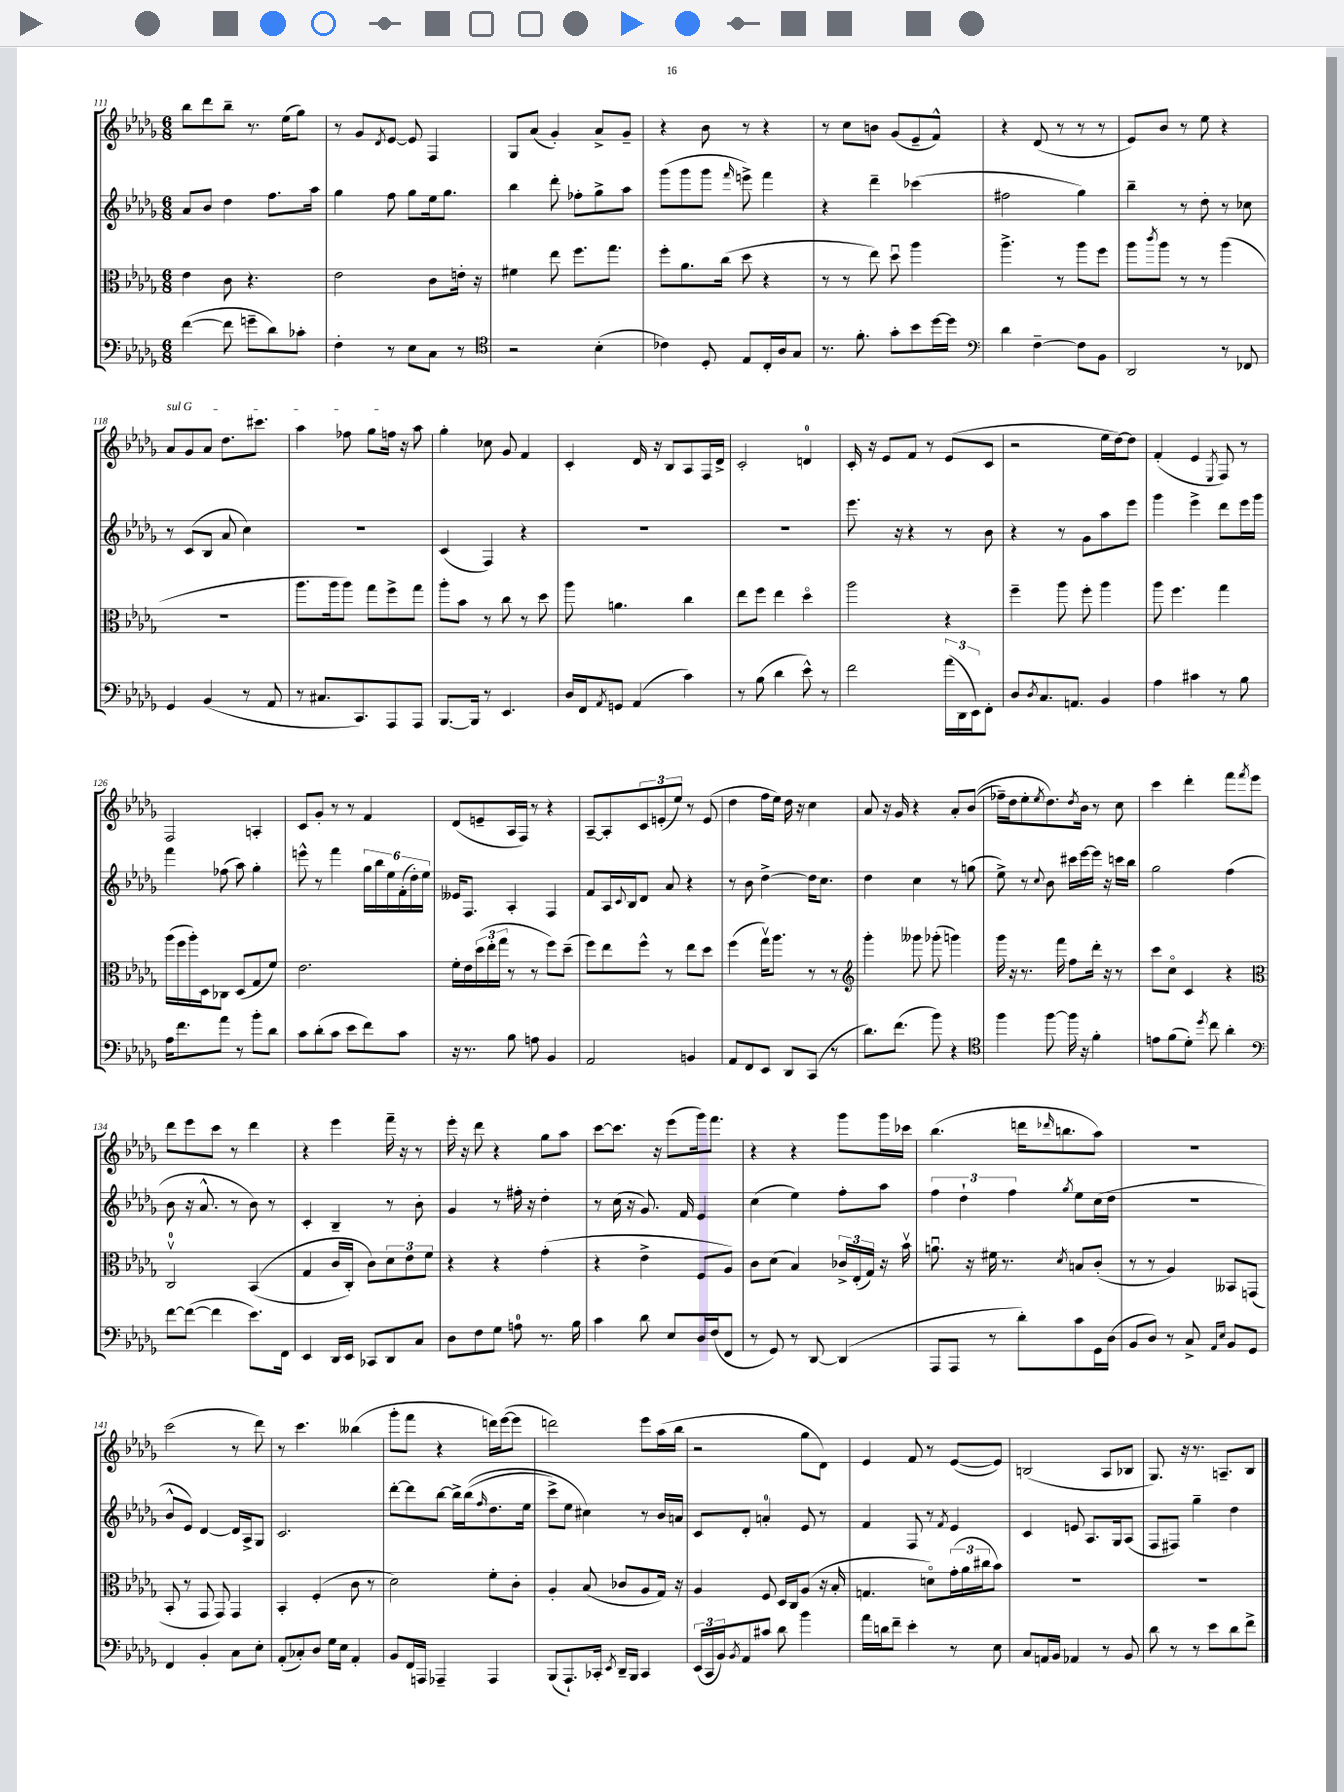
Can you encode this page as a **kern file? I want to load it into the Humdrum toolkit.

**kern	**kern	**kern	**kern
*staff4	*staff3	*staff2	*staff1
*clefF4	*clefC3	*clefG2	*clefG2
*k[b-e-a-d-g-]	*k[b-e-a-d-g-]	*k[b-e-a-d-g-]	*k[b-e-a-d-g-]
*M6/8	*M6/8	*M6/8	*M6/8
([4f	4e-	8a-	8bb-
.	.	8b-	8ddd-
8f]	8c	4dd-	8bb-~
8g~	4.r	.	8.r
8d-)	.	8.ff	.
.	.	.	(16ee-
8c-'	.	.	8gg-)
.	.	16aa-	.
=	=	=	=
4F'	2e-	4gg-	8r
.	.	.	8g-
.	.	.	8qd-
8r	.	8ff	[8e-
8E-	.	8gg-	8e-]
8C	8c	16ee-	4F
.	.	8.gg-	.
8r	16e'	.	.
.	16r	.	.
=	=	=	=
*clefC4	*	*	*
2r	4f#	4bb-	8G-
.	.	.	(8a-
.	8ee-	8ddd-'	4g-')
.	8.ff	8ff-'	.
(4B-'	.	8gg-^	8a-^
.	8.gg-	.	.
.	.	8aa-	8g-~
=	=	=	=
4c-)	8ff'	(8ggg-	4r
.	8.a-	8ggg-	.
8D-'	.	8ggg-	8b-
.	(16cc	.	.
.	.	16qqfff	.
8E-	8dd-	8eee^)	8r
16C'	4r	4fff	4r
16A-	.	.	.
8G-	.	.	.
=	=	=	=
8.r	8r	4r	8r
.	8r	.	8cc
8.f'	.	.	.
.	8ee-)	4ddd-~	8b
8g-'	8dd-u	.	(8g-
8b-	4aa-	(4ccc-	8e-~
[16dd-	.	.	8f^^)
16dd-]	.	.	.
=	=	=	=
*clefF4	*	*	*
4d-	4.aa-^	2ff#	4r
[4F~	.	.	(8d-
.	8r	.	8r
8F]	8aa-	4gg-)	8r
8BB-	8ff	.	8r
=	=	=	=
2DD-	8aa-	4bb-~	8e-)
.	8qccc	.	.
.	8aa-	.	8b-
.	8r	8r	8r
.	8r	8dd-'	8ee-
8r	(4aa-	8r	4r
8FF-	.	8cc-	.
=	=	=	=
4GG-	2.r	8r	8a-
.	.	(8c	8g-
(4BB-	.	8B-	8a-
.	.	8a-	8.dd-
8r	.	4cc)	.
.	.	.	8.ccc#
8AA-	.	.	.
=	=	=	=
8r	8.aa-	2.r	4aa-
8.C#	.	.	.
.	16aa-	.	.
.	8aa-)	.	8ff-
8.CC)	.	.	.
.	8gg-	.	8gg-
8AAA-	8ff^	.	16ff
.	.	.	16r
8AAA-	8gg-	.	8aa-
=	=	=	=
[8.BBB-	8aa-'	(4c	4gg-'
.	8b-	.	.
16BBB-]	.	.	.
8r	8r	4F)	8cc-
4.EE-	8cc	.	8g-
.	8r	4r	4f
.	8dd-	.	.
=	=	=	=
16D-	8aa-	2.r	4c'
16FF	.	.	.
8qAA-	.	.	.
8GG	4.a	.	.
(4AA-	.	.	16d-
.	.	.	16r
.	.	.	8B-
4c)	4cc	.	8A-
.	.	.	16F
.	.	.	16d-^
=	=	=	=
8r	8ee-	2.r	2c'
(8B-	8ff	.	.
4d-	4ee-	.	.
8e-^^)	4dd-o	.	4d
8r	.	.	.
=	=	=	=
2f	2aa-	8.eee-	16c'
.	.	.	16r
.	.	.	8e-
.	.	16r	.
.	.	4r	8f
.	.	.	8r
(24a-	4r	8r	(8e-
24DD-	.	.	.
24EE-)	.	.	.
8FF'	.	8b-	8c
=	=	=	=
8D-	4ff~	4r	2r
8qD-	.	.	.
8.C	.	.	.
.	8aa-	8r	.
8.AA	.	.	.
.	8ff'	8g-	.
4BB-	4aa-	8aa-	16ee-
.	.	.	[16dd-)
.	.	8eee-	8dd-]
=	=	=	=
4A-	8aa-	4ggg-	(4f'
.	4.ff	.	.
4c#	.	4eee-^	4e-
.	.	.	8qE-
8r	4gg-	8ddd-	8F)
8B-	.	16eee-	8r
.	.	16ggg-	.
=	=	=	=
16A-	(16aa-	4fff	2F
8.f	16ff	.	.
.	16aa-')	.	.
.	16D-	.	.
8a-	8C-	(8ff-	.
8r	(8D-	8aa-)	.
8b-'	8G-	4gg-'	4A'
8d-	8f)	.	.
=	=	=	=
8c	2.e-	8eee^^	8c
(8d-'	.	8r	8g-'
8c	.	4fff	8r
8e-	.	.	8r
8f)	.	24gg-	4f
.	.	24bb-	.
.	.	24ee-	.
8c	.	(24f'	.
.	.	24dd-')	.
.	.	24ee-	.
=	=	=	=
16r	16f'	16e--	(8d-
8.r	16e-	8.F	.
.	(24dd-	.	8e~
.	24ee-'	.	.
.	24gg-	.	.
8B-	8r	4A-'	16A-
.	.	.	16F)
8A	8r	.	8r
4BB-	8ff)	4F	4r
.	(8dd-~	.	.
=	=	=	=
2AA-	8ff)	8f	[8A-~
.	8ee-	16A-	8A-']
.	.	8qqc	.
.	.	16B-	.
.	8ff^^	8d-	12c
.	.	.	(12e'
.	8r	8a-	.
.	.	.	12ee-)
4BB	8ee-	4r	8r
.	8dd-	.	(8e
=	=	=	=
8AA-	(4ff	8r	4dd-
8FF	.	8b-	.
8EE-	16gg-v)	[4dd-^	16ff
.	8.aa-	.	16ee-)
8DD-	.	.	16dd-
.	.	.	16r
(8CC	8r	16dd-]	4cc
.	.	8.cc	.
8r	8r	.	.
=	=	=	=
*	*clefG2	*	*
8.d-)	4ggg-'	4dd-	8a-
.	.	.	16r
(8.f	.	.	16g-
.	8ggg--	4cc	4r
8b-)	(8ggg-'	.	.
4r	4ggg)	8r	8a-'
.	.	(8gg	&((8b-
=	=	=	=
*clefC4	*	*	*
4ff	16ggg-	8ee-^)	16ff-~)
.	16r	.	16dd-
.	8.r	8r	8ee-'
.	.	8qqcc	8qee-
[8ff	.	8b-	8.dd-&)
.	16fff	.	.
16ff]	8ff	16ccc#	.
.	.	.	8qdd-
16r	.	[16eee-	16b-
4f'	16ddd-'	16eee-]	8r
.	16r	16r	.
.	8r	16ccc	8cc
.	.	16bb-	.
=	=	=	=
8e	8ccc	2gg-	4ccc
(8f	8cco	.	.
8d-')	4c	.	4ddd-'
8qdd-	.	.	.
8cc	.	.	.
4a-'	4r	(4ff	8fff
.	.	.	8qfff
.	.	.	8eee-
=	=	=	=
*clefF4	*clefC3	*	*
[8f	2Cv	8b-	8ddd-
(8f_	.	16r	8eee-
.	.	8.a-^^	.
4f]	.	.	8ccc
.	.	8r	8r
8.e-)	&((4BB-	8b-)	4ddd-
.	.	8r	.
16FF	.	.	.
=	=	=	=
4EE-	4G-	4c'	4r
16DD-	16c	4B-~	4eee-
16EE-	16C')	.	.
8CC-	8c&)	.	.
8DD-	12d-	8r	16fff~
.	.	.	16r
.	12e-	.	.
8C	.	8b-'	8r
.	12f	.	.
=	=	=	=
8D-	4r	4g-	16eee-'
.	.	.	16r
8F	.	.	8ddd-
8G-	4r	8r	4r
8A	.	16ff#'	.
.	.	16r	.
8.r	(4g-'	4dd-'	8gg-
.	.	.	8aa-
16B-	.	.	.
=	=	=	=
4c	4r	8r	[8ccc
.	.	(16cc	8.ccc]
.	.	16r	.
8d-	4e-^	8.g-)	.
.	.	.	16r
8E-	.	.	(8eee-
.	.	16f	.
16D-	8F	4e-	16ggg-)
(16F	.	.	8.fff
8FF	8A-)	.	.
=	=	=	=
8r	8c	(4cc	4r
8GG-)	(8d-	.	.
8r	4B-)	4ee-)	4r
[8DD-	.	.	.
(4DD-]	24c-^	8ff'	8ggg-
.	(24E-'	.	.
.	24G-)	.	.
.	16r	8aa-	16ggg-
.	16b-v	.	16ccc-
=	=	=	=
8AAA-	8.au	6ff	(4.bb-
8AAA-	.	.	.
.	.	6dd-`	.
.	16r	.	.
8r	16f#	.	.
.	8.r	.	.
.	.	6ff	.
8d-')	.	.	16ddd
.	.	.	16qqddd-
.	.	.	8.bb
.	8qd-	8qgg-	.
8c	8B	8ee-	.
16GG-	(8c'	(16cc	8aa-)
(16D-	.	16dd-	.
=	=	=	=
8BB-	8r	2.r	2.r
8D-)	8r	.	.
8r	4A-)	.	.
8C^	.	.	.
16qqAA-	.	.	.
16qqE-	.	.	.
8BB-	8BB--	.	.
8GG-	(8GG	.	.
=	=	=	=
4FF	8BB-'	8b-^^	(2ccc
.	8r	8e-)	.
4BB-'	8GG-	[4d-	.
.	8GG-)	.	.
8C	4GG-	16d-]	8r
.	.	16A-^	.
8E-'	.	8G-	8ddd-)
=	=	=	=
(8AA-'	4BB-'	2.c	8r
8C-')	.	.	4.ccc
8D-	(4F'	.	.
16G-	.	.	.
16E-	.	.	.
4AA-'	8c	.	(4bb--
.	8r	.	.
=	=	=	=
8BB-	2d-)	[8ddd-'	8ggg-'
16FF	.	8ddd-]	8fff
16AAA	.	.	.
4AAA-~	.	[8bb-	4r
.	.	16bb-^]	.
.	.	&((16bb-	.
.	.	16qqff	.
4AAA-	8f'	8.dd-	16ddd)
.	.	.	([16eee-
.	8c'	.	8eee-]
.	.	16ee-	.
=	=	=	=
(8BBB-	4A-'	8ccc^)	2ddd)
8.AAA-`)	.	8ee-	.
.	(8B-	4cc#&)	.
16CC-'	.	.	.
8qEE-	.	.	.
16DD-~	8c-	.	.
16BBB-	.	.	.
4CC-	8A-	8r	8eee-
.	16G-)	16b-	(16aa-
.	16r	16a	16bb-
=	=	=	=
(24EE-	4A-	8c	2r
24CC	.	.	.
24BB-)	.	.	.
8qBB-	.	.	.
8AA-	.	8d-'	.
8c#	8F	4a'	.
8d-	16D-	.	.
.	16C	.	.
4b-	(8A-	8e-	8gg-
.	16r	8r	8d-)
.	16B-'	.	.
=	=	=	=
16a-	4.G	4f	4e-
16d	.	.	.
8f~	.	.	.
4e-'	.	8F	8f
.	8do)	8r	8r
.	.	8qf	.
8r	(24g-'	4e-	([8e-
.	24a-	.	.
.	24cc#	.	.
8E-	8b-)	.	8e-])
=	=	=	=
8C	2.r	4c	(2B
16AA	.	.	.
16BB-	.	.	.
4AA-	.	8e	.
.	.	8.A-	.
8r	.	.	8A-
.	.	16G-	.
8BB-	.	(8A-	8B-
=	=	=	=
8d-	2.r	8F	8.G-)
8r	.	8F#)	.
.	.	.	16r
8r	.	4gg-~	8.r
8e-	.	.	.
.	.	.	8.A~
8d-	.	4dd-	.
8f^	.	.	8B-
==	==	==	==
*-	*-	*-	*-
